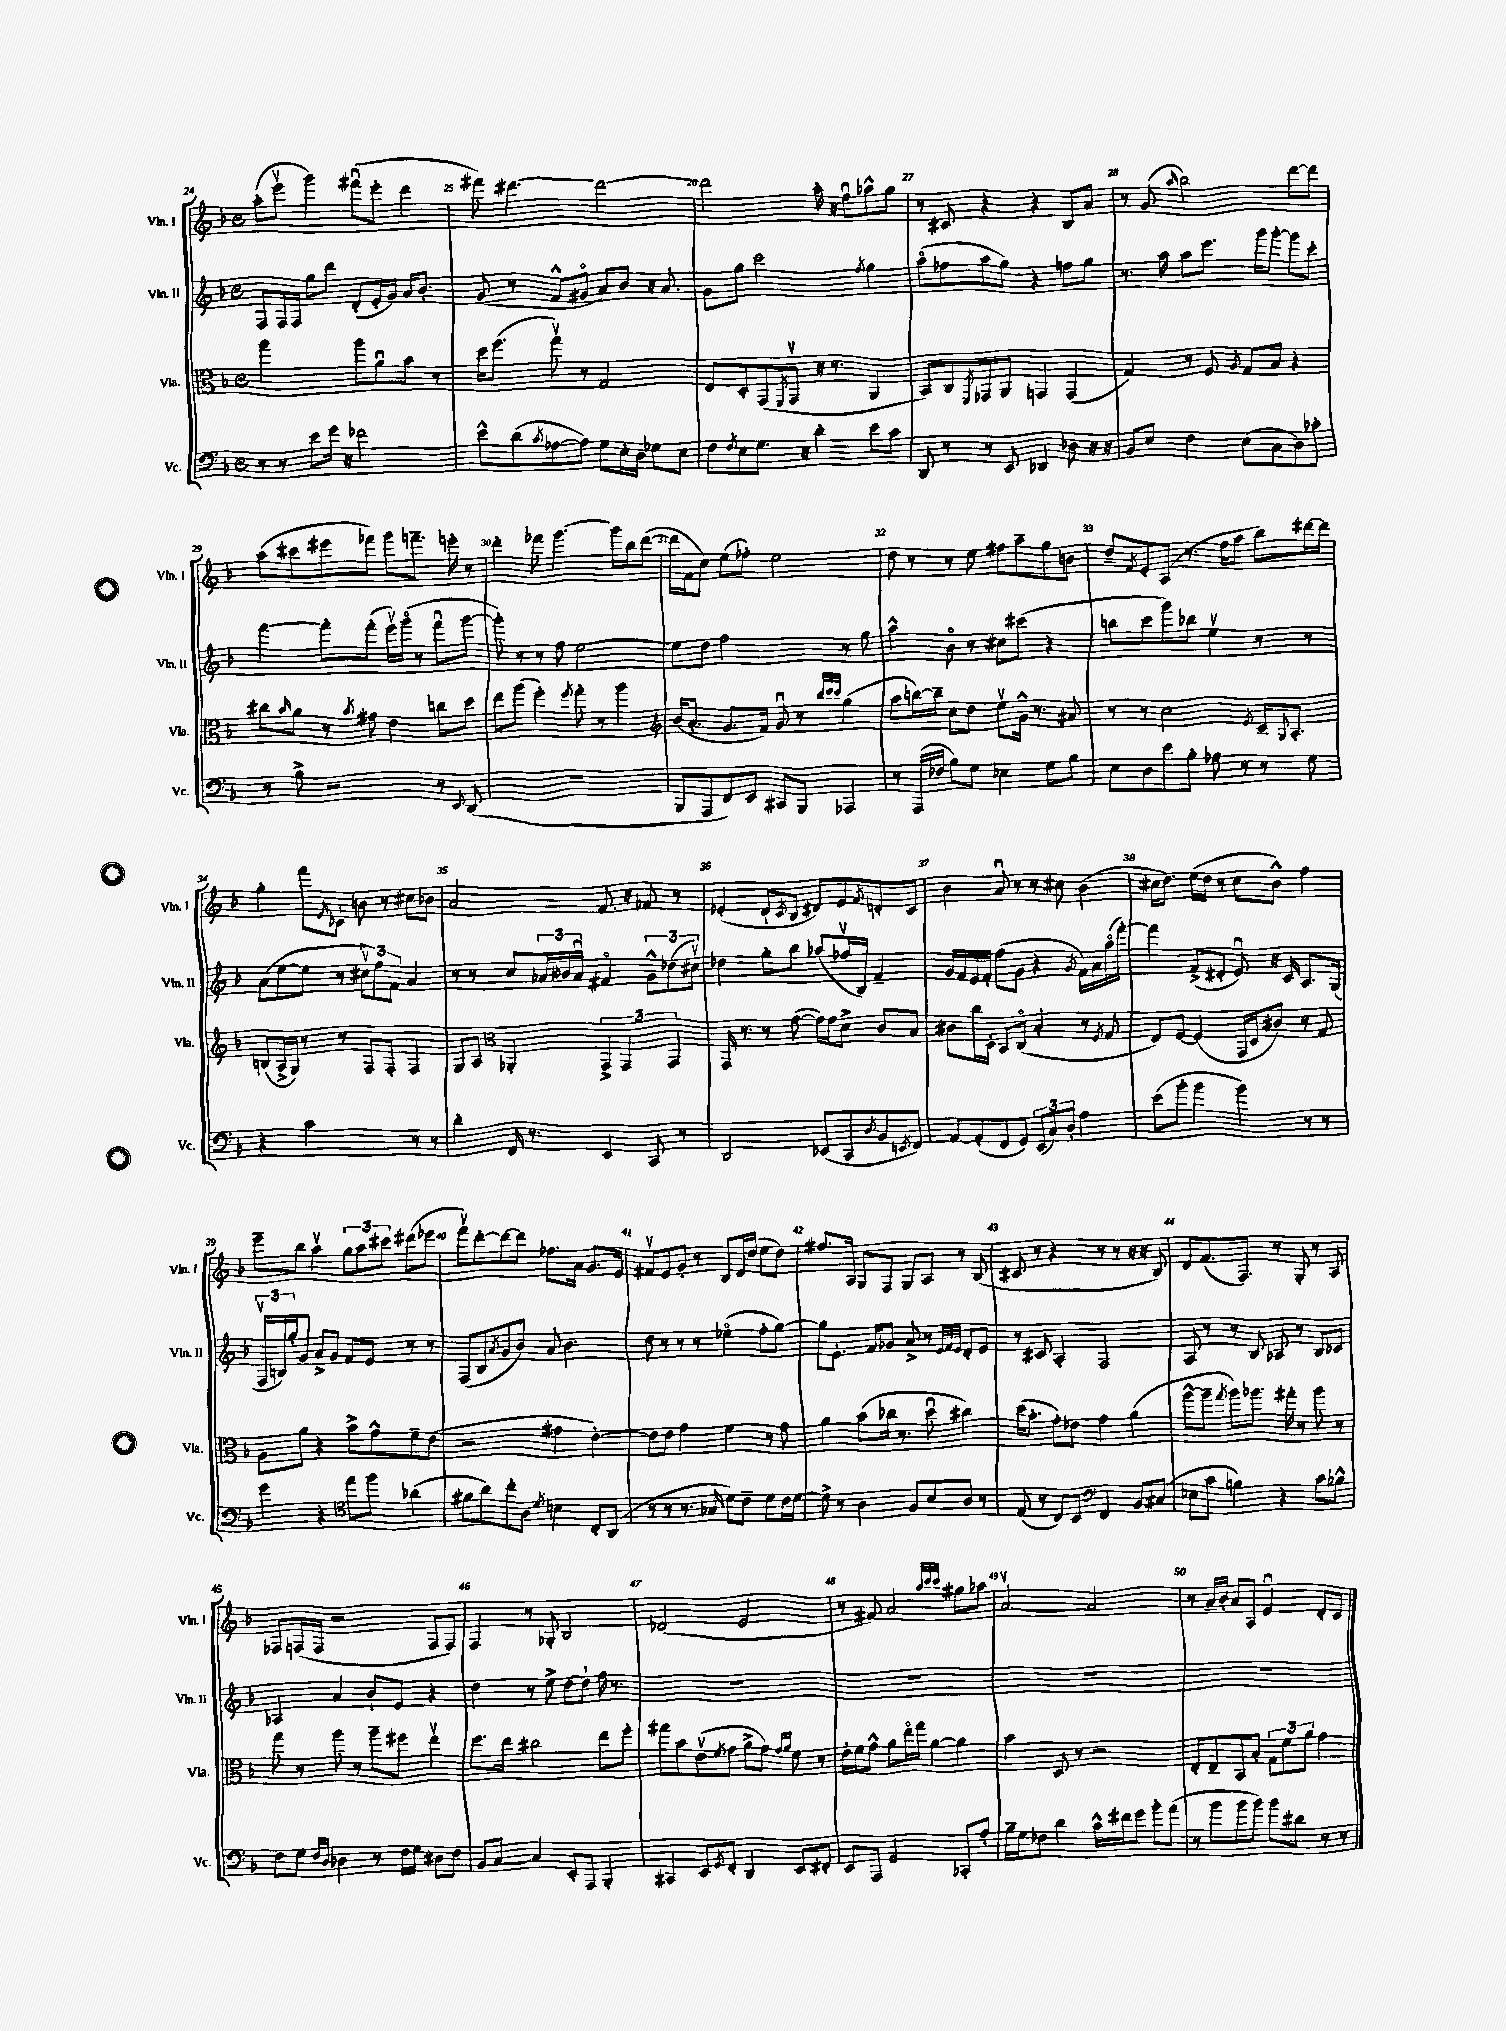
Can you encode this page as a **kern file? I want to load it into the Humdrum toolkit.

**kern	**kern	**kern	**kern
*part4	*part3	*part2	*part1
*staff4	*staff3	*staff2	*staff1
*I"Vc.	*I"Vla.	*I"Vln. II	*I"Vln. I
*I'Vc.	*I'Vla.	*I'Vln. II	*I'Vln. I
*clefF4	*clefC3	*clefG2	*clefG2
*k[b-]	*k[b-]	*k[b-]	*k[b-]
*M4/4	*M4/4	*M4/4	*M4/4
*met(c)	*met(c)	*met(c)	*met(c)
=24	=24	=24	=24
8r	2aa\	8F/L	(8aa'\L
8r	.	16F/L	8eeev\J
.	.	16F/JJ	.
8e\L	.	8gg\L	4ggg\)
16g\Jk	.	8ddd\J	.
16r	.	.	.
2f-X\	8aa\L	(8d'/L	(8fff#Xu\L
.	8au\	16e'/L	8eee'\J
.	.	16g/JJ)	.
.	8b-\J	16a/KL	4ddd\
.	.	8.b-'/J	.
.	8r	.	.
=25	=25	=25	=25
8e^^\L	16dd\KL	(8g/	8fff#X\)
.	(8.ff\J	.	.
(8d\	.	8r	[4.ddd#X\
8qc/	.	.	.
[8A-X\	8ggv\)	8f^^/L	.
8A-\J])	8r	8g#X/J	.
8G\L	2G/	8a/L)	2ddd#\_
16E'\L	.	8b-/J	.
16D\JJ	.	.	.
8G-X\L	.	16r	.
.	.	8.a/	.
8E\J	.	.	.
=26	=26	=26	=26
8F\L	8E/L	8g\L	2ddd#\]
8qF/	.	.	.
8E\	8D'/	8gg\J	.
8.G\J	(8GG/	2ccc\	.
.	8qFF/	.	.
.	8GGv/J	.	.
16r	.	.	.
4d'\	16r	.	16aa'\
.	8.r	.	16r
.	.	.	8ffu\L
.	.	8qff/	.
8e\L	4AA/	4gg\	8aa-X^^\
8c\J	.	.	8gg\J
=27	=27	=27	=27
8DD/	8BB-/L)	(8aa\L	8r
8r	8C/	8ff-X\	8c#X/
.	8qFF/	.	.
8r	8GG-X/	8aa\	4r
8EE/	8AA/J	8gg\J)	.
4DD-X/	4GGn/	4r	4r
8D-X\	(4GG/	8ffn\L	8B-/L
16r	.	8gg\J	8a/J
16r	.	.	.
=28	=28	=28	=28
8BB-/L	4G/)	8.r	8r
8E/J	.	.	(8g/
.	.	16aa\	.
.	.	.	16qqaa/
4F\	8r	8aa\L	2bb-\)
.	8F/	8.eee\J	.
.	8qA/	.	.
(8E\L	8G/L	.	.
.	.	16ggg\KL	.
8C\	8B-/J	[8ggg'\J	.
8D\)	4r	8ggg\L]	[8ddd\L
8c-X'\J	.	8ccc'\J	8ddd\J]
!!LO:LB:g=z
=29	=29	=29	=29
8r	8cc#X\L	[4fff\	(8aa\L
.	16qqb-/	.	.
8B-^\	8a\J	.	8ccc#X\
2r	8r	8fff'\L]	8eee#X\
.	8qb-/	.	.
.	8g#X\	(8fff'\J	8fff-X\J)
.	4e\	16eeev\LL)	8ggg\L
.	.	(16ggg\JJ	.
.	.	8r	8.fffn~\J
8r	8ccn\L	8fffu\L	.
.	.	.	16eeen'\
8qqEE/	.	.	.
(8DD/	8dd\J	[8ggg\J	8r
=30	=30	=30	=30
1r	8ee\L	8ggg'\])	4ddd'\
.	(8aa\J	8r	.
.	4ff'\)	8r	8fff-X\
.	.	8ff\	[4.ggg\
.	8qff/	.	.
.	8gg'\	[2ee\	.
.	8r	.	.
.	4aa\	.	16ggg\LL]
.	.	.	16bb-\J
.	.	.	([8ddd\J
=31	=31	=31	=31
*	*clefG2	*	*
8BBB-/L	(16b-/KL	8ee\L]	16ddd\LL]
.	8.a'/J	.	16f\J
8AAA/	.	8dd\J	8cc\J)
8FF/)	8.g/L	2ff\	(8ee\L
8EE/J	.	.	8ff-X'\J)
.	16f/Jk)	.	.
8CC#X/L	8gu/	.	2ee\
8BBB-/J	8r	.	.
.	32qqbb-/LLL	.	.
.	32qqccc/	.	.
.	32qqccc/JJJ	.	.
4AAA-X/	(4gg\	8r	.
.	.	8gg\	.
=32	=32	=32	=32
8r	8aa\L	4aa^^\	8dd\
(16AAA/LL	[16bbn\L)	.	8r
16F-X/JJ	16bb~\JJ]	.	.
8B-\L)	8cc\L	8b-\	8r
8G\J	8dd\J	8r	8ee\
4E-X\	8eev\L	8cc#X\L	8ff#X\L
.	16g^^\Jk	(8ccc#X\J	8aa~\
.	8.r	.	.
8G\L	.	4r	8gg\
8B-\J	8a#X/	.	8bn\J
=33	=33	=33	=33
8E\L	8r	8bbn\L	8dd~/L
.	.	.	8qf/
8D\	8r	8ccc\	8e'/
8e\	2cc\	8ggg\)	(8A/J
8B-'\J	.	8bb-X\J	8.r
8A-X\	.	4eev\	.
.	.	.	16ff\KL
8r	.	.	8aa\J
.	8qe/	.	.
8r	16c~/KL	8r	8bb-\L)
.	8qqG/	.	.
.	8.A'/J	.	.
8G\	.	8r	[16ddd#X\L
.	.	.	16ddd#\JJ]
!!LO:LB:g=z
=34	=34	=34	=34
4r	(8Bn/L	(8a\L	4gg'\
.	16A^/L	[8ee\	.
.	16G/JJ)	.	.
2c\	8r	8ee\J]	8fff\L
.	.	.	16qqe/
.	8r	8r	8c-X`\J
.	8F/L	12cc#Xv\L)	8bn\
.	.	12ff\	.
.	8F'/J	.	8r
.	.	12f\J	.
8r	4F/	4a/	8cc#X\L
8r	.	.	8b-X\J
=35	=35	=35	=35
4d'\	8G/L	8r	2a/
.	8A/J	8r	.
*	*clefC3	*	*
16FF/	4AA-X'/	8cc/L	.
8.r	.	.	.
.	.	24a-X/L	.
.	.	24b--X/	.
.	.	24a-u/JJ	.
4EE/	6GG^/	4f#X/	8.f/
.	6GG/	.	.
.	.	.	16r
8CC/	.	12g^^\L	8f-X/
.	6GG/	(12dd-X\	.
8r	.	.	8r
.	.	12cc#Xv\J)	.
=36	=36	=36	=36
2DD/	16GG/	4dd-X\	(4e-X'/
.	8.r	.	.
.	8r	8gg'\L	8d`/L
.	.	.	8qc/
.	([8g\	8bb-\J	8B-/J
(8EE-X/L	16g\LL])	(8aa-X/L	8d#X/L)
.	16g\J	.	.
8CC/	8d^\J	16ff-Xv/L	8e-/
.	.	16B-/JJ)	.
8qD/	.	.	8qf/
8BB-/	8c/L	4f~/	8dn'/
8qEEn/	.	.	.
8FF/J)	8B-/J	.	8c/J
=37	=37	=37	=37
[8AA/L	8c#X\L	16g/LL	4b-\
.	.	16f/	.
(8AA'/]	16cc\L	16e/	.
.	16D'\JJ	16f'/JJ	.
8FF/	8BB-/L	(8ff\L	8au/
8GG/J)	(8C/J	8g\J	8r
(12EE/L	4B-'/	4r	8r
12C/)	.	.	.
.	.	.	8cc#X\
12D'/J	.	.	.
.	.	8qg/	.
4A\	8r	16f\LL)	(4b-\
.	.	16a\	.
.	8qF/	.	.
.	8G/	(16aa\	.
.	.	[16fff'\JJ)	.
=38	=38	=38	=38
(8e\L	8E/L)	4fff\]	16cc#X\KL
.	.	.	8.dd\J)
8b-'\J	[8F/J	.	.
4b-\	(4F/]	(8f^/L	(16ee\LL
.	.	.	16dd\JJ
.	.	8d#X'/J	8r
4b-\)	16GG/LL	8eu/)	8cc#\L
.	16D/J	.	.
.	8c#X/J)	16r	8b-^^\J)
.	.	16c/	.
8r	8r	8.A/L	4ff\
8r	8G/	.	.
.	.	(16G/Jk	.
!!LO:LB:g=z
=39	=39	=39	=39
4g\	8A\L	24Fv/LL	8eee~\L
.	.	24Bn/)	.
.	.	24gg'/J	.
.	8a\J	8g/J	8bb-\J
4r	4r	8a^/L	4aav\
.	.	8g/J	.
*clefC4	*	*	*
8ee\L	8b-^\L	8f/L	12gg\L
.	.	.	12aa\
8ff\J	8g^^\	8e/J	.
.	.	.	12ccc#X\J
(4a-X\	8f~\	8r	(8ddd#X\L
.	(8e\J	8r	8eee-X\J
=40	=40	=40	=40
8f#X\L	2r	(8F/L	8fffv\L)
8a\)	.	8B-/	[8ddd'\
.	.	8qa/	.
8cc'\	.	8g/	8ddd\_
8A\J	.	8b-/J)	8ddd\J]
8qd/	.	.	.
4Bn\	4g#X\	8a/	8.ff-X\L
.	.	4.b-\	.
.	.	.	16a\Jk
8C'/L	[4e'\)	.	8.g/L
(8AA/J	.	.	.
.	.	.	16e/Jk
=41	=41	=41	=41
8r	8e\L]	8dd\	8f#Xv/L
8r	8e\J	8r	8e/
8.r	4g\	8r	8g'/J
.	.	8r	8r
16G-X/	.	.	.
8d\L)	4f\	(4ee-X\	8B-/L
8c~\J	.	.	16d/L
.	.	.	(16dd/JJ
8d\L	8r	8ff'\L	8ee\L
16c\L	8g\	[8gg\J)	8dd\J)
[16d\JJ	.	.	.
=42	=42	=42	=42
8d^\]	4a\	8gg\L]	8.ff#X/L
8r	.	8.e'\J	.
.	.	.	16A/Jk
4A\	(8b-\L	.	8G/L
.	.	16f/KL	.
.	16cc-X\Jk	8g-X/J	8F/J
.	8.r	.	.
8F/L	.	8a^/	8G/L
8B-/	8ddu\	8r	8A/J
.	.	32qqe/LLL	.
.	.	32qqf/	.
.	.	32qqe/JJJ	.
8A/J	4cc#X\)	8d'/L	8r
8r	.	8e/J	(8B-/
=43	=43	=43	=43
(8E/	(16dd\KL	8r	8c#X/
.	8.b-'\J	.	.
8r	.	8c#X/	8r
8C/L)	8g'\L)	4A'/	4r
8BB-/J	8e-X\J	.	.
*clefF4	*	*	*
4FF/	4g\	2F/	8r
.	.	.	8r
8BB-/L	(4a\	.	16r
.	.	.	16r
(8C#X/J	.	.	8B-/)
=44	=44	=44	=44
8E-X\L	[8aa^^\L	8A/	8d/L
8c\J	8aa~\J]	8r	(8.f/
.	8qgg/	.	.
4Bn\)	8aa\L)	8r	.
.	.	.	8.F/J)
.	8.aa-X\J	8B-/	.
4r	.	8A-X/	8r
.	16gg#X'\	.	.
.	8r	8r	8G'/
8c\L	8aa-\	8B-/L	8r
8B-X^^\J	8r	8c-X/J	8A/
!!LO:LB:g=z
=45	=45	=45	=45
8F\L	8gg\	4A-X/	8F-X/L
8G\J	8r	.	(16Fn/L
.	.	.	16F/JJ
16qqF/LL	.	.	.
16qqD/JJ	.	.	.
4D-X\	8aa\	4a/	2r
.	8r	.	.
8r	8aa~\L	8b-`/L	.
16F\LL	8ff#X\J	8e/J	.
16G\JJ	.	.	.
8D#X\L	4eev\	4r	8F/L
8F\J	.	.	8F/J)
=46	=46	=46	=46
8BB-/L	8.ff\L	4dd\	4F/
[8C/J	.	.	.
.	16ee\Jk	.	.
4C/]	2cc#X\	8r	8r
.	.	8ee^\	8G-X'/
8EE'/L	.	[8dd\L	2B-/
8AAA/J	.	8dd`\J]	.
4BBB-'/	8ee\L	16ff\	.
.	.	8.r	.
.	8ff'\J	.	.
=47	=47	=47	=47
4CC#X/	8gg#X\L	1r	(2d-X/
.	8b-\	.	.
8EE/L	(8ev\	.	.
8qGG/	8qf/	.	.
8FF'/J	8g\J	.	.
4DD/	8a^\L	.	2e/
.	8g\J)	.	.
.	16qqg/LL	.	.
.	16qqa/JJ	.	.
8EE/L	8f\	.	.
8FF#X'/J	8r	.	.
=48	=48	=48	=48
8EE/L	16e'\LL	1r	8r
.	16f\J	.	.
8AAA/J	8g^^\J	.	8f#X/)
2GG/	8a\L	.	2a/
.	16ee\L	.	.
.	16gg\JJ	.	.
.	[4a\	.	.
.	.	.	32qqaa/LLL
.	.	.	32qqccc/
.	.	.	32qqccc/JJJ
8CC-X'/L	4a\]	.	8gg#X\L
8A'/J	.	.	8aa-X\J
=49	=49	=49	=49
16B-~\LL	4b-\	1r	[2av/
16G\J	.	.	.
8F-X\J	.	.	.
4d\	8D/	.	.
.	8r	.	.
16c^^\LL	2r	.	2a/]
16f#X\J	.	.	.
8g\J	.	.	.
8b-'\L	.	.	.
(8a\J	.	.	.
=50	=50	=50	=50
8r	8E'/L	1r	8r
8b-\L	8E~/	.	16a~/LL
.	.	.	16b-'/JJ
8b-\	8BB-/	.	8a/L
8b-\J)	8B-'/J	.	8A/J
8b-\L	12G\L	.	4eu/
.	12f\	.	.
8d#X\J	.	.	.
.	12a\J	.	.
8r	4g\	.	8d'/L
8r	.	.	8c/J
==	==	==	==
*-	*-	*-	*-
